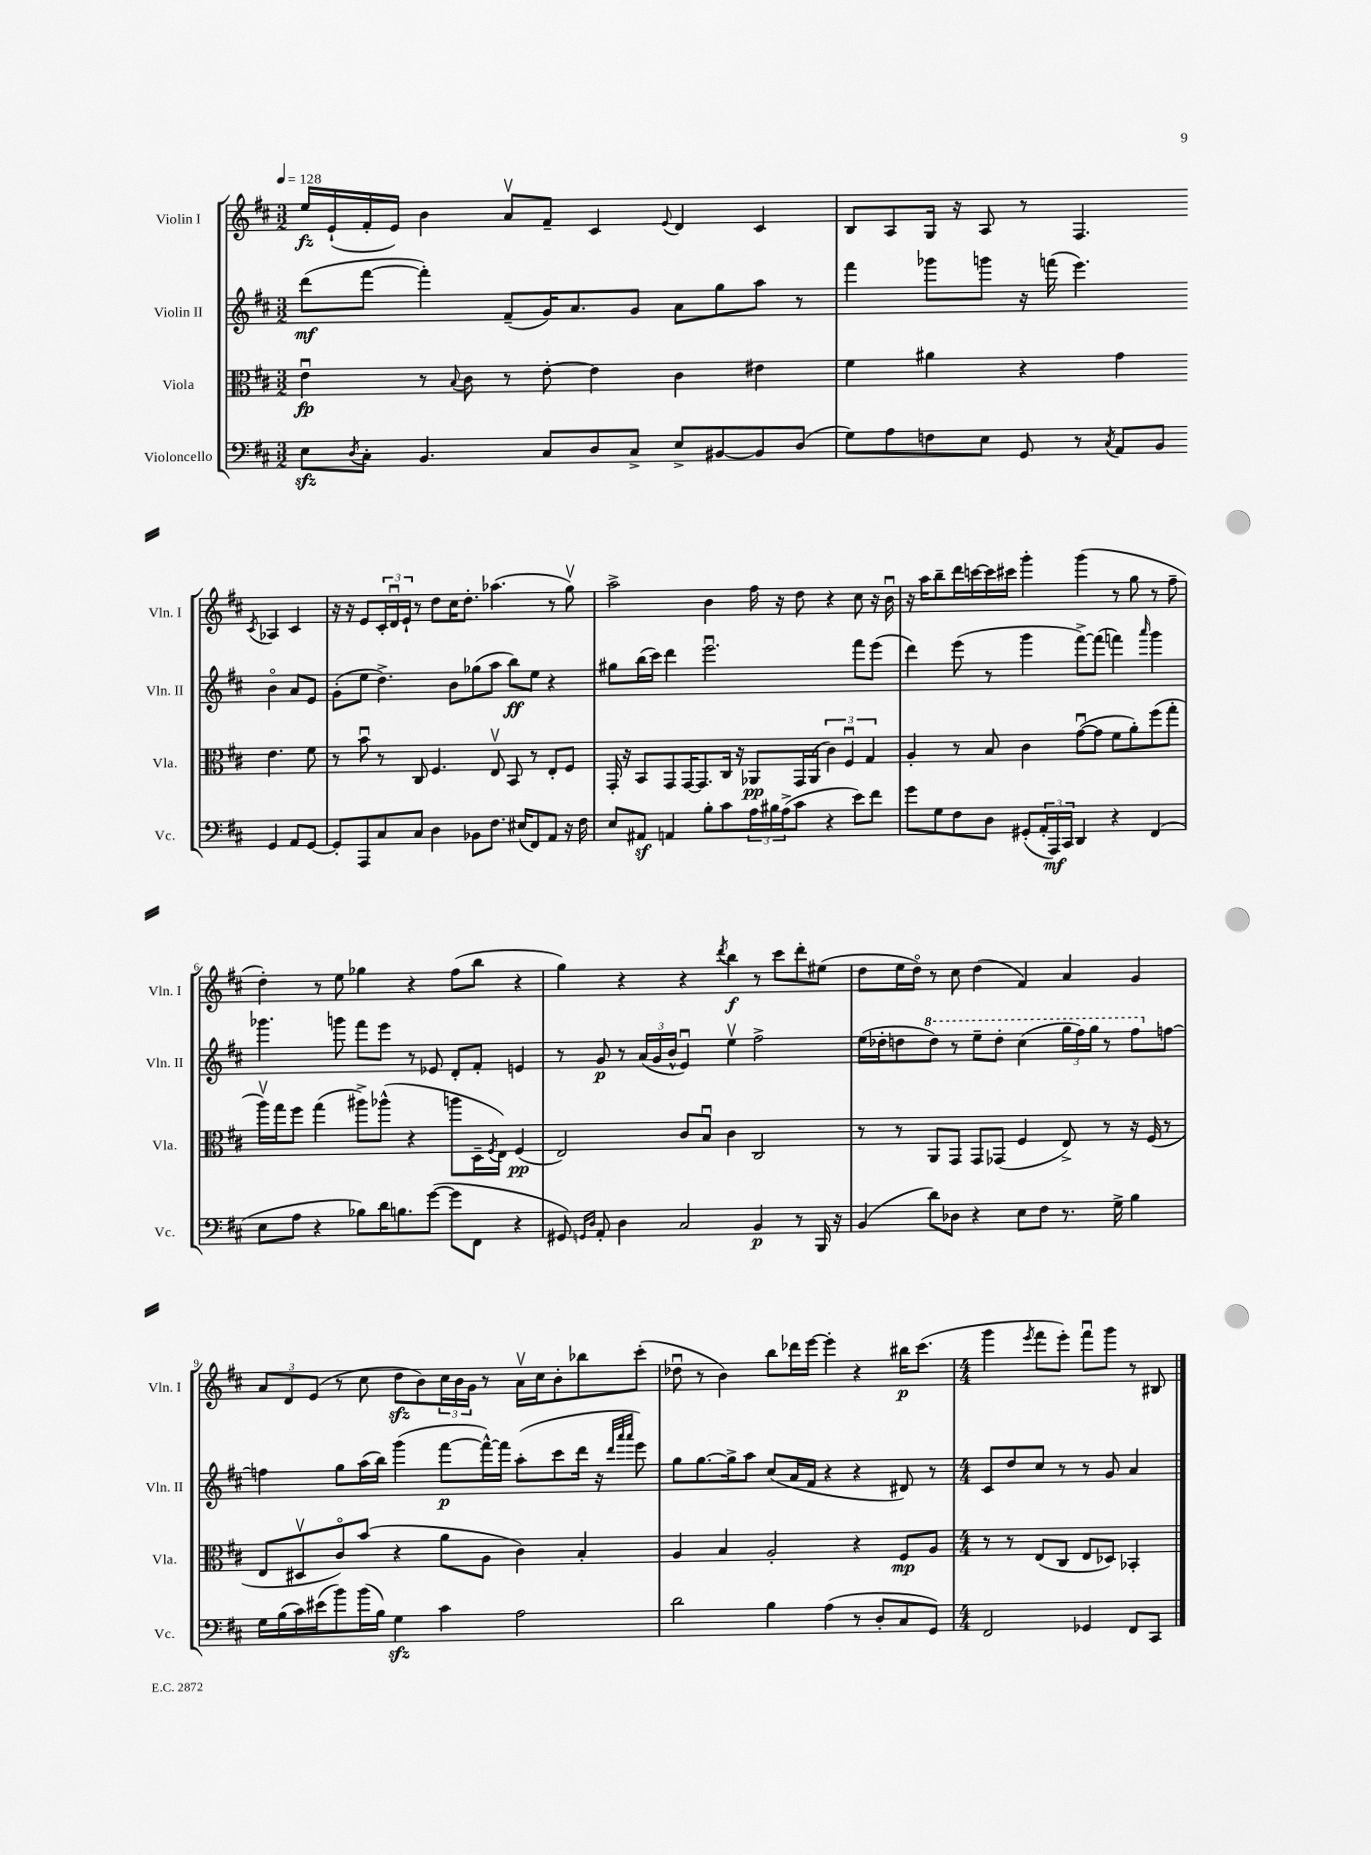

**kern	**kern	**kern	**kern
*staff4	*staff3	*staff2	*staff1
*clefF4	*clefC3	*clefG2	*clefG2
*k[f#c#]	*k[f#c#]	*k[f#c#]	*k[f#c#]
*M3/2	*M3/2	*M3/2	*M3/2
*MM128	*MM128	*MM128	*MM128
8E	4eu	(8ddd	16ee
.	.	.	(16e`
8qD	.	.	.
8C#'	.	[8fff#	16f#'
.	.	.	16e)
4.BB	8r	4fff#'])	4b
.	8qqB	.	.
.	8c#	.	.
.	8r	(8f#~	8av
8C#	[8e'	16g)	8f#~
.	.	8.a	.
8D	4e]	.	4c#
8C#^	.	8g	.
.	.	.	8qqe
8E^	4c#	8a	4d
[8BB#	.	8gg	.
8BB#]	4e#	8aa	4c#
(8D	.	8r	.
=	=	=	=
8G)	4f#	4fff#	8B
8A	.	.	8A
8F	4a#	8ggg-	16G
.	.	.	16r
8E	.	8ggg	8A
8GG	4r	16r	8r
.	.	(16fff	.
8r	.	4.eee)	4.F#
8qC#	.	.	.
8AA	4g	.	.
8BB	.	.	.
.	.	.	8qc#
4GG	4.e	4bo	4A-
8AA	.	8a	4c#
[8GG	8f#	8e	.
=	=	=	=
8GG']	8r	(8g'	16r
.	.	.	16r
8AAA	8bu	8ee	8e
8C#	8r	4.dd^)	24c#'
.	.	.	24du
.	.	.	24e`
8C#	8C#	.	8r
4D	4.F#	.	8dd
.	.	8b	16cc#
.	.	.	8.dd'
8BB-	.	(8gg-	.
8.F#	8Ev	8aa	(4.aa-
.	8BB	8bb)	.
(16E#	.	.	.
8FF#)	8r	8ee	.
8AA	8E'	4r	8r
16r	8F#	.	8ggv)
16F#	.	.	.
=	=	=	=
8E	16GG'	8gg#	2aa^
.	16r	.	.
8AA#	8BB	(16bb	.
.	.	16ccc#)	.
4AA	8GG	4ddd	.
.	[16GG	.	.
.	8.GG]	.	.
8B'	.	2.eeeu	4b
8c#	16C#	.	.
.	16r	.	.
24A	8AA-	.	16ff#
24B#	.	.	.
.	.	.	16r
(24A^	.	.	.
8c#	16GG	.	8dd
.	(16AA-	.	.
4r	6c#)	.	4r
.	6F#u	.	.
8e)	.	8fff#	8cc#
.	6G	.	.
8f#	.	(8eee	16r
.	.	.	16bu
=	=	=	=
8g	4A'	4ddd)	16r
.	.	.	16aa
8G	.	.	8bb~
8F#	8r	(8eee	16ddd
.	.	.	[16ccc
8D	8B	8r	16ccc]
.	.	.	16ccc#
(8GG#'	4c#	4ggg	4ggg'
24AA'	.	.	.
24AAA)	.	.	.
24CC#	.	.	.
4DD	([8gu	[8fff#^)	(4ggg
.	8g]	(8fff#]	.
4r	8f#	4fff)	8r
.	8a')	.	8gg
.	.	16qqaaa	.
(4FF#	(8ff#	4ggg	8r
.	8gg'	.	8ff#~
=	=	=	=
8E	16aav)	4.ggg-	4dd')
.	16gg	.	.
8A	8ff#	.	.
4r	(4gg	.	8r
.	.	8ggg	8ee
8B-)	8aa#^)	8fff#	4gg-
16d	(8aa-^^	8eee	.
8.B	.	.	.
.	4r	8r	4r
([8g	.	8e-	.
8g]	8aa	8d'	(8ff#
8FF#	16D~	8f#'	8bb
.	8qF#	.	.
.	16E)	.	.
4r	(4F#	4e	4r
=	=	=	=
8GG#)	2E)	8r	4gg)
16qqGG	.	.	.
16qqD	.	.	.
8AA'	.	8g	.
4D	.	8r	4r
.	.	(24a	.
.	.	24g	.
.	.	24b^^	.
2C#	8c#	4eu)	4r
.	8Bu	.	.
.	.	.	8qddd
.	4c#	4eev	4bb
4BB	2C#	2ff#^	8r
.	.	.	8ccc#
8r	.	.	8ddd'
16BBB	.	.	(8ee#
16r	.	.	.
=	=	=	=
(4BB	8r	(16ee	8dd
.	.	16dd-'	.
.	8r	8dd	16ee
.	.	.	16ddo)
8d)	8AA	8ddd)	8r
8D-	8GG	8r	8cc#
4r	8GG	8eee~	(4dd
.	(8GG-	8ddd'	.
8E	4F#	(4ccc#	4f#)
8F#	.	.	.
8.r	8E^)	24ggg	4a
.	.	24fff#)	.
.	.	24ggg	.
.	8r	8r	.
16G^	.	.	.
4B	16r	8fff#	4g
.	(16F#	.	.
.	8r	[8ff	.
=	=	=	=
16G	8E	4ff]	12a
(16B	.	.	.
.	.	.	12d
16c#)	8D#v	.	.
.	.	.	(12e
(16e#	.	.	.
8b)	8c#o)	8gg	8r
(16b	(8b	(16aa	8cc#
16B)	.	16bb)	.
4G	4r	(4ggg	8dd
.	.	.	8b)
4c#	8a	[8fff#	24cc#
.	.	.	24b
.	.	.	24g
.	8A	16fff#^^_)	8r
.	.	16fff#]	.
2A	4c#)	(8aa'	16av
.	.	.	16cc#
.	.	8ccc#	8b'
.	4B'	16ddd	8bb-
.	.	16r	.
.	.	32qqddd	.
.	.	32qqaaa	.
.	.	32qqaaa	.
.	.	8eee)	(8ccc#'
=	=	=	=
2d	4A	8gg	8dd-u
.	.	[8.gg	8r
.	4B	.	4b)
.	.	16gg^]	.
.	.	8aa	.
4B	2A'	(8cc#	8bb
.	.	16a	16ddd-
.	.	16f#	[16eee
(4A	.	4r	4eee']
8r	4r	4r	4r
8D'	.	.	.
8C#	8F#	8d#)	16bb#
.	.	.	(8.ccc#
8GG)	8A	8r	.
=	=	=	=
*M4/4	*M4/4	*M4/4	*M4/4
2FF#	8r	8c#	4ggg
.	8r	8dd	.
.	.	.	8qeee
.	(8E	8cc#	8fff#
.	8C#	8r	8eee')
4GG-	8E	8r	8fff#u
.	8D-)	8g	8ggg
8FF#	4BB-'	4a	8r
8CC#	.	.	8B#
==	==	==	==
*-	*-	*-	*-
